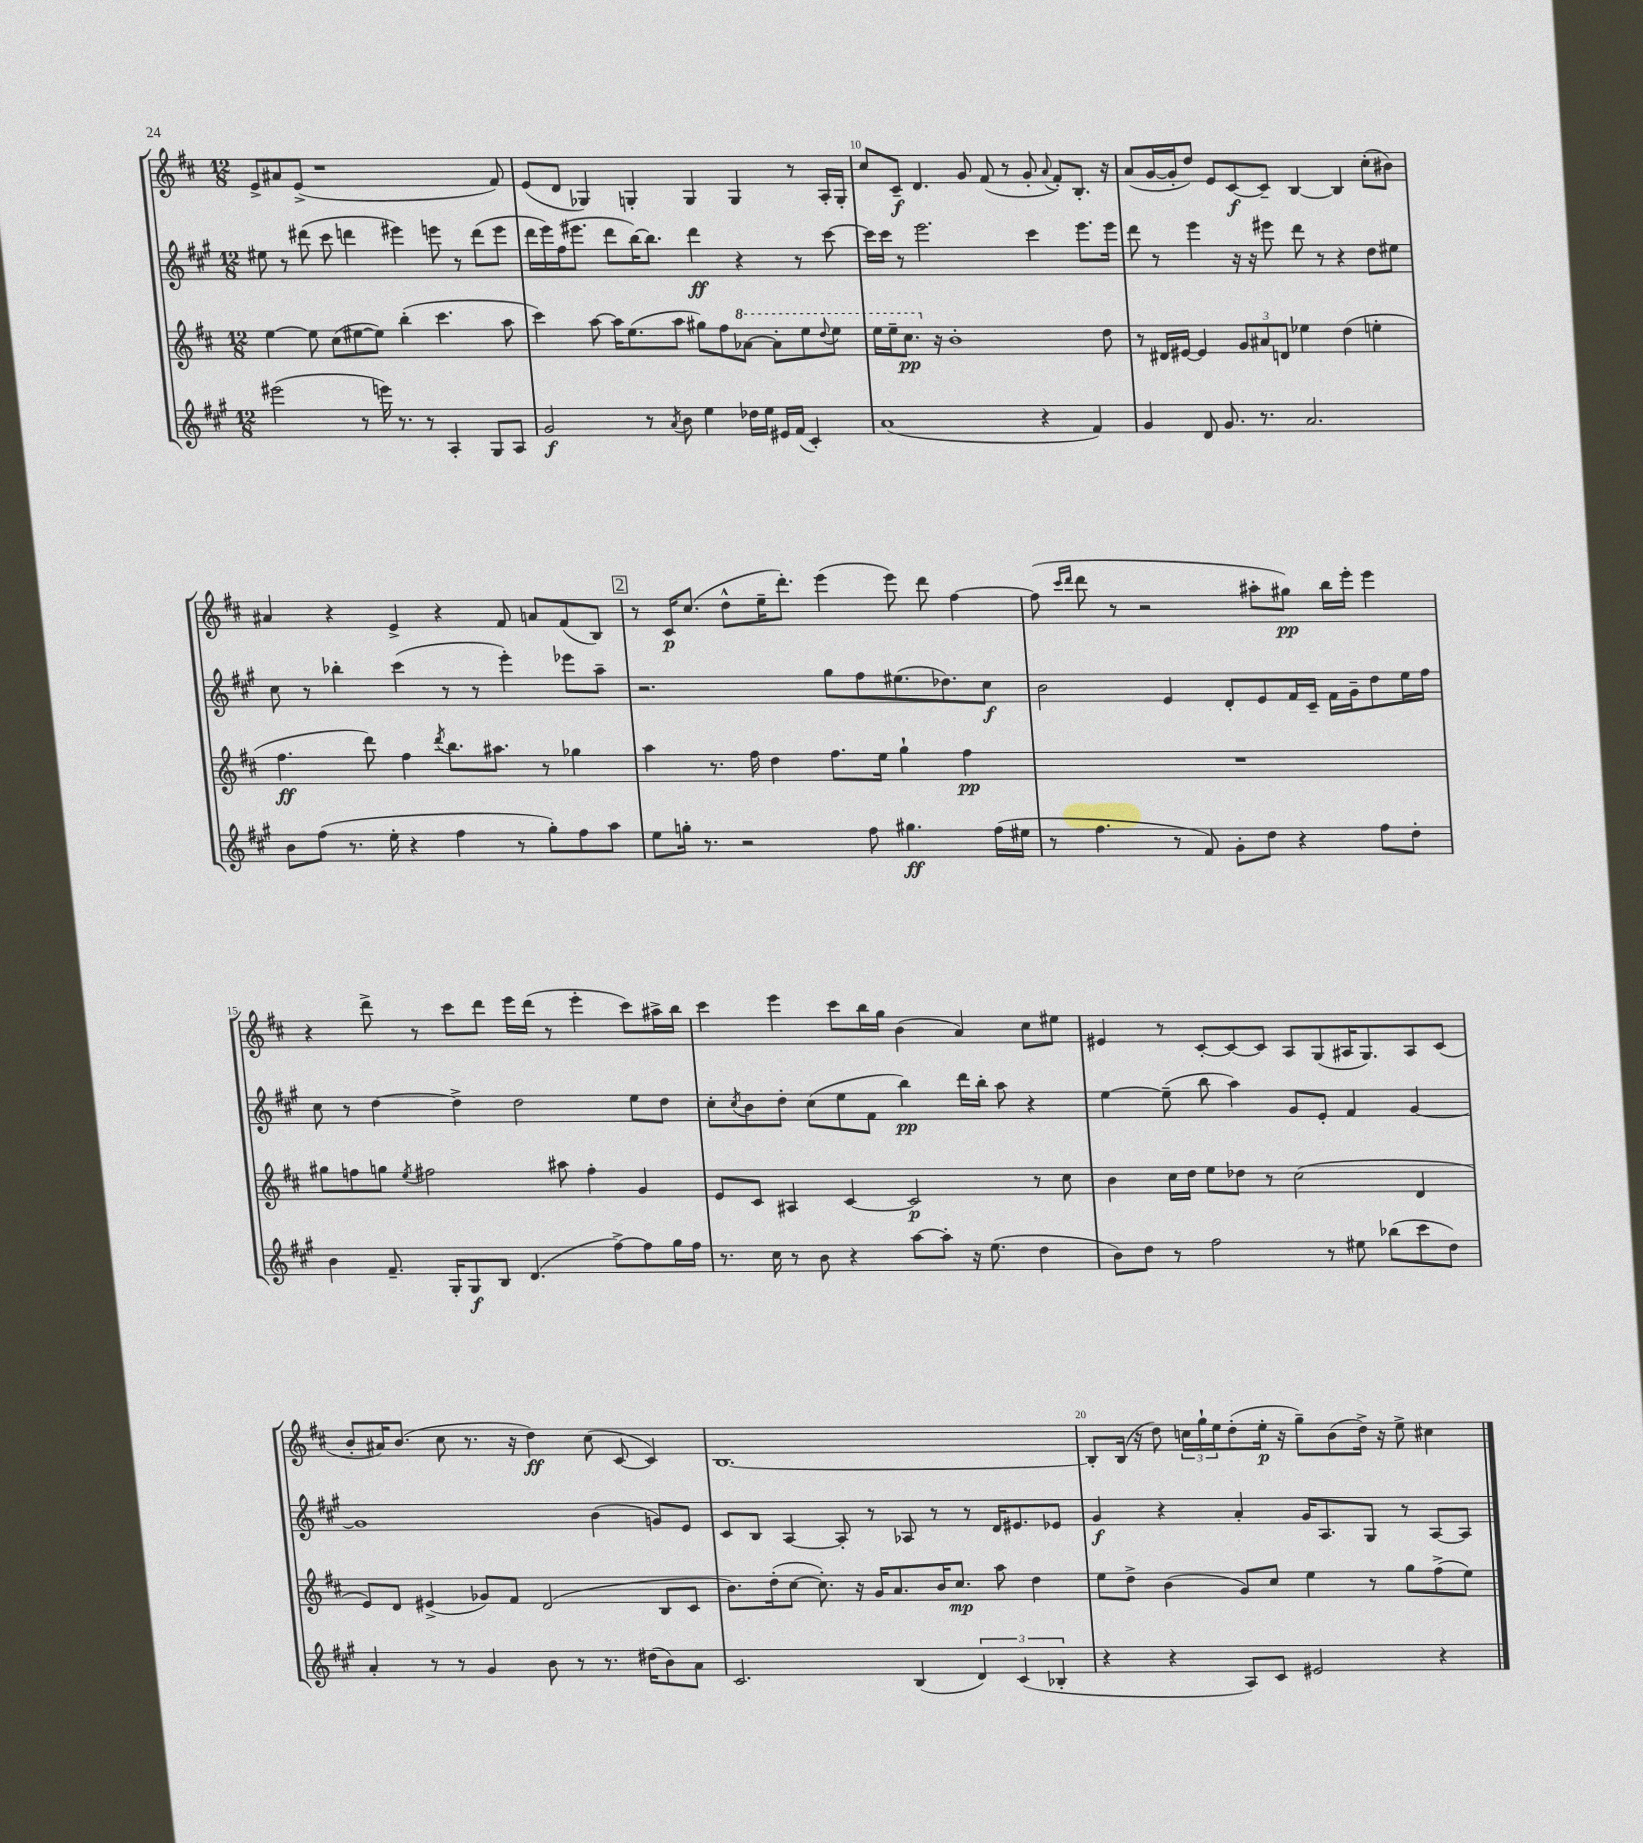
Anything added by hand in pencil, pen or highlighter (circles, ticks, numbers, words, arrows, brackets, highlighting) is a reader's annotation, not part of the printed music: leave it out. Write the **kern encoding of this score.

**kern	**kern	**kern	**kern
*staff4	*staff3	*staff2	*staff1
*clefG2	*clefG2	*clefG2	*clefG2
*k[f#c#g#]	*k[f#c#]	*k[f#c#g#]	*k[f#c#]
*M12/8	*M12/8	*M12/8	*M12/8
(2eee#\	[4ee\	8ee#\	8e^/L
.	.	8r	8a#/
.	8ee\]	(8ddd#\	(8e^/J
.	(8cc#\L	8ccc#\	1r
8r	[8ee#\	4ddd\	.
16eee\)	8ee#\]J)	.	.
8.r	.	.	.
.	(4bb'\	4eee#\)	.
8r	.	.	.
4A'/	4.ccc#\	8eee\	.
.	.	8r	.
8G#/L	.	(8ddd\L	.
8A/J	8aa\	8eee\J	8f#/)
=	=	=	=
2g#/	4ccc#\)	16ddd\LL	(8e/L
.	.	16eee\)	.
.	.	(16ff#\J	8d/J
.	.	8.eee#\J	.
.	[8aa\	.	4G-/)
.	16aa\]LK	8ddd\L	.
.	(8.ee\	.	.
8r	.	[16bb\K)	4G'/
.	.	8.bb\]J	.
8qa/	.	.	.
8b\	8aa\J	.	.
4ee\	8gg#\L)	4ddd\	4G/
.	8ff#\	.	.
16dd-\LL	[8aa-\J	4r	4G/
16ee\JJ	.	.	.
16e#/LL	8aa-'\]L	.	.
(16f#/JJ	.	.	.
4c#'/)	8eee\	8r	8r
.	8qqddd/	.	.
.	8eee\J	[8ccc#\	16A'/LL
.	.	.	16G'/JJ
=	=	=	=
(1a	16eee\LL	16ccc#\]LL	8cc#/L
.	16eee~\J	16ccc#\JJ	.
.	8.ccc#\J	8r	8c#~/J
.	.	2.eee\	4.d/
.	16r	.	.
.	1b'	.	.
.	.	.	8g/
.	.	.	(8f#/
.	.	.	8r
4r	.	4ccc#\	8g'/
.	.	.	8qqa/
.	.	.	8f#'/L)
4f#/)	.	8.eee\L	8.B'/J
.	8dd\	.	.
.	.	16eee\Jk	16r
=	=	=	=
4g#/	8r	8ddd\	(8a/L
.	16d#/LL	8r	[16g/L
.	[16e#/JJ	.	16g'/]J
8d/	4e#/]	4eee\	8dd/J)
8.g#/	.	.	8e/L
.	12g/L	16r	[8c#/
8.r	.	16r	.
.	12a#/	.	.
.	.	8eee#\	8c#~/]J
.	12d/J	.	.
2.a/	4ee-\	8ddd\	[4B/
.	.	8r	.
.	(4dd\	4r	4B/]
.	4ee'\	8dd\L	(8cc#'\L
.	.	8ee#\J	8b#\J)
=	=	=	=
8b\L	4.ff#\	8cc#\	4a#/
(8ff#\J	.	8r	.
8.r	.	4bb-'\	4r
.	8ddd\)	.	.
16ee'\	.	.	.
4r	4ff#\	(4ccc#\	4e^/
.	8qddd/	.	.
4ff#\	8.bb\L	8r	4r
.	.	8r	.
.	8.aa#\J	.	.
8r	.	4eee'\)	8f#/
8gg#'\L)	8r	.	8a/L
8ff#\	4gg-\	8eee-\L	(8f#/
8aa\J	.	8aa~\J	8B/J)
=	=	=	=
8ee\L	4aa\	2.r	8r
16gg'\Jk	.	.	16c#/LK
8.r	.	.	(8.cc#/J
.	8.r	.	.
2r	.	.	8dd^^\L
.	16ff#\	.	.
.	4dd\	.	16ee~\K
.	.	.	8.ddd'\J)
.	8.ff#\L	8gg#\L	(4eee\
8ff#\	.	8ff#\	.
.	16ee\Jk	.	.
4.gg#\	4gg`\	(8.ee#\	8eee\)
.	.	.	8ddd\
.	.	8.dd-\)	.
.	4ff#\	.	[4ff#\
(16ff#\LL	.	8cc#\J	.
16ee#\JJ	.	.	.
=	=	=	=
8r	1.r	2b\	(8ff#\]
.	.	.	16qqccc#/LL
.	.	.	16qqddd/JJ
4.ff#\	.	.	8ddd\
.	.	.	8r
.	.	.	2r
8r	.	4e/	.
8f#/)	.	.	.
8g#'\L	.	8d'/L	.
8dd\J	.	8e/	8aa#'\L
4r	.	16f#/L	8gg#\J)
.	.	16c#~/JJ	.
.	.	16f#\LL	16bb\LL
.	.	16g#~\J	16eee'\JJ
8ff#\L	.	8dd\	4eee\
8dd'\J	.	16ee\L	.
.	.	16ff#\JJ	.
=	=	=	=
4b\	8gg#\L	8cc#\	4r
.	8ff\	8r	.
8.f#~/	8gg\J	[4dd\	8ddd^\
.	8qee/	.	.
.	2ff#\	.	8r
16G#'/LK	.	.	.
8G#/	.	4dd^\]	8ccc#\L
8B/J	.	.	8ddd\J
(4.d/	.	2dd\	16eee\LL
.	.	.	(16ddd\JJ
.	8aa#\	.	8r
.	4ff#'\	.	4eee'\
[8ff#^\L)	.	.	.
8ff#\]	4g/	8ee\L	8ccc#\L)
16gg#\L	.	8dd\J	16aa#^\L
16ff#\JJ	.	.	16bb\JJ
=	=	=	=
8.r	8e/L	8cc#'\L	4ccc#\
.	.	8qcc#/	.
.	8c#/J	8b\	.
16cc#\	.	.	.
8r	4A#/	8dd'\J	4eee\
8b\	.	(8cc#\L	.
4r	[4c#/	8ee\	8ccc#\L
.	.	8f#\J	16bb\L
.	.	.	16gg\JJ
[8aa\L	2c#/]	4bb\)	(4b\
8aa'\]J	.	.	.
16r	.	16ddd\LL	4a/)
(8.ee\	.	16bb'\JJ	.
.	.	8aa\	.
4dd\	8r	4r	8cc#\L
.	8cc#\	.	8ee#\J
=	=	=	=
8b\L)	4b\	[4ee\	4e#/
8dd\J	.	.	.
8r	16cc#\LL	(8ee~\]	8r
.	16dd\JJ	.	.
2ff#\	8ee\L	8bb\	[8c#'/L
.	8dd-\J	4aa\)	8c#/_
.	8r	.	8c#/]J
.	(2cc#\	8g#/L	8A/L
8r	.	8e'/J	(8G/
8ee#\	.	4f#/	16A#/K
.	.	.	8.G/)
(8bb-\L	.	.	.
8ccc#\	4d/	[4g#/	8A#/
8dd\J)	.	.	(8c#/J
=	=	=	=
4a'/	8e/L)	1g#]	8b'/L
.	8d/J	.	16a#/K)
.	.	.	(8.b/J
8r	(4e#^/	.	.
8r	.	.	8cc#\
4g#/	8g-/L)	.	8.r
.	8f#/J	.	.
.	.	.	16r
8b\	(2d/	.	4dd\)
8r	.	.	.
8.r	.	(4b\	(8cc#\
.	.	.	[8c#/
(16dd#\LK	.	.	.
8b\)	8B/L	8g/L)	4c#/])
8a\J	8c#/J	8e/J	.
=	=	=	=
2.c#/	8.b\L)	8c#/L	[1.B
.	.	8B/J	.
.	(16dd'\k	.	.
.	[8cc#\J	[4A/	.
.	8.cc#'\])	.	.
.	.	8A'/]	.
.	16r	.	.
.	16g/LK	8r	.
.	8.a/	.	.
(4B/	.	8A-/	.
.	16b/K	8r	.
.	8.cc#/J	.	.
6d/)	.	8r	.
.	8aa\	16d/LK	.
(6c#/	.	.	.
.	.	8.e#/	.
.	4dd\	.	.
6B-'/	.	.	.
.	.	8e-/J	.
=	=	=	=
4r	8ee\L	4g#/	8B'/]L
.	8dd^\J	.	(16B/Jk
.	.	.	16r
4r	(4b\	4r	8dd\)
.	.	.	24cc\LL
.	.	.	24gg`\
.	.	.	24ee\J
8A/L)	8g/L)	4a'/	(8dd'\
8c#/J	8cc#/J	.	16ee'\Jk
.	.	.	16r
2e#/	4ee\	16g#/LK	8gg~\L)
.	.	8.A/	.
.	.	.	(8b\
.	8r	8G#/J	16dd^\Jk)
.	.	.	16r
.	8gg\L	8r	8ee^\
4r	(8ff#^\	[8A/L	4cc#\
.	8ee\J)	8A/]J	.
==	==	==	==
*-	*-	*-	*-
